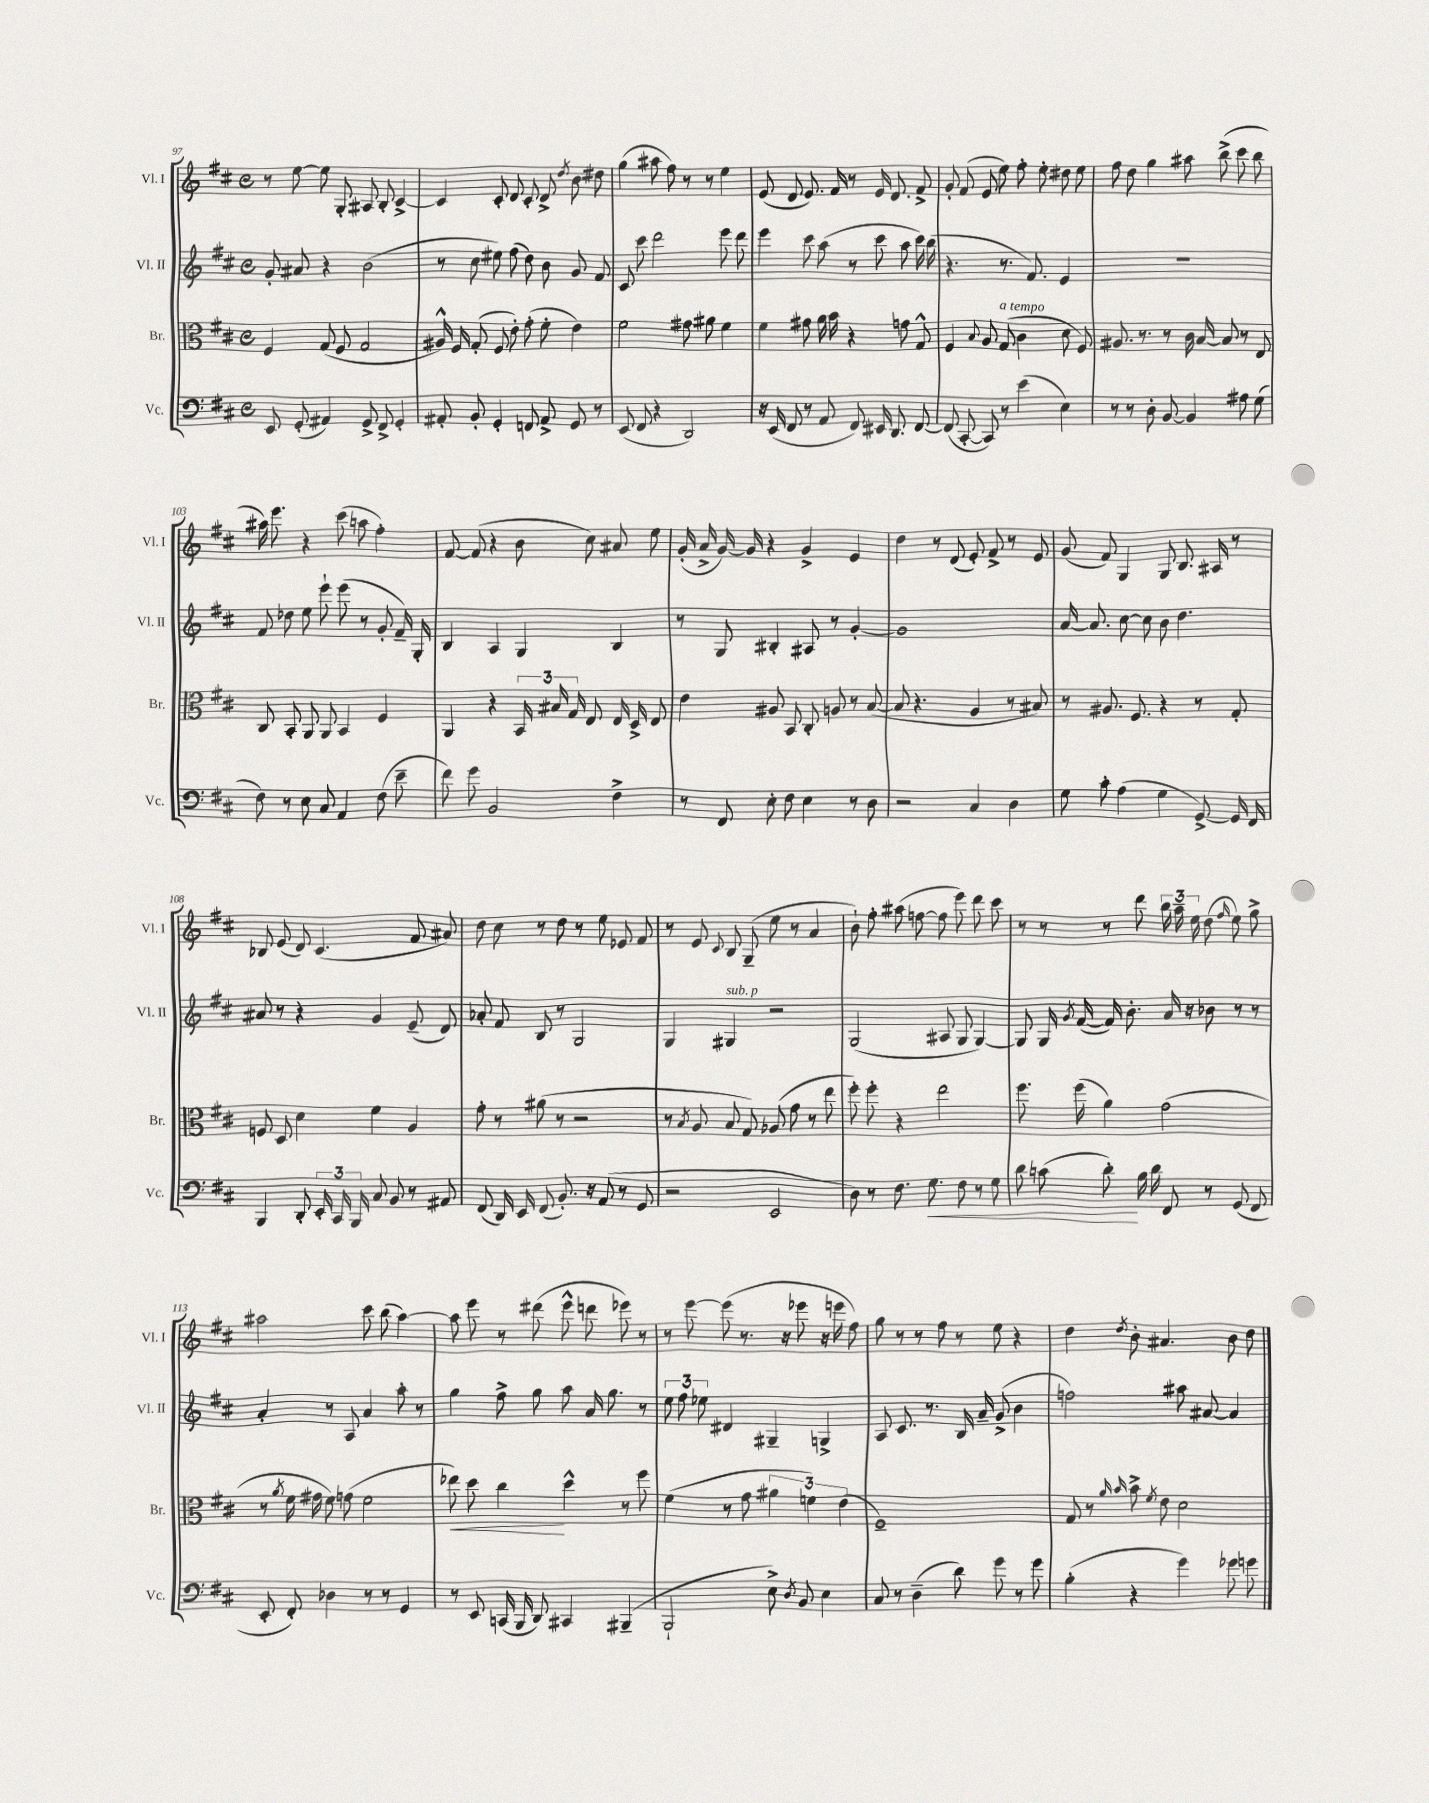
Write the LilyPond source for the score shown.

<<
\new StaffGroup <<
\new Staff = "s0" \with { instrumentName = "Vl. I" shortInstrumentName = "Vl. I" } {
    \clef treble \key d \major \defaultTimeSignature \time 4/4
    \autoBeamOff r8 e''8~ e''8 g8-. ais8 b8-. cis'4~-> |
    cis'4 cis'8-. d'8 cis'8-. d'8-> \acciaccatura { d''8 } b'8 dis''8 |
    g''4( ais''8 fis''8) r8 r8 e''4 |
    e'8( d'8 e'8.) fis'16 r8 e'16 d'8. fis'8-> |
    g'8-. fis'8( e'8 e''8) fis''8-. e''8-. dis''8 e''8 |
    fis''8 d''8 g''4 ais''8 b''8->( cis'''8 b''8 |
    ais''16) e'''8. r4 cis'''8( a''8 fis''4-.) |
    fis'8~ fis'8( r4 b'8 cis''8) ais'8 e''8 |
    g'16-.( a'16-> g'16~) g'16 r4 g'4-> e'4 |
    d''4 r8 d'8( e'8-.) fis'8-> r8 e'8 |
    g'8( fis'8) g4 g8 b8. ais16 r8 |
    bes8 e'8( d'8) cis'4.( fis'8 ais'8) |
    d''8 cis''8 r8 d''8 r8 e''8 ees'8 fis'8 |
    r8 e'8 \appoggiatura { cis'8 } b8 g8--( e''8 r8 a'4 |
    b'8-!) fis''8-. ais''8( f''8~ f''8 e'''8) d'''8 cis'''8 |
    r8 r8 r8 d'''8 \tuplet 3/2 { b''16 a''16-- e''16 } d''8( \grace { fis''16 } e''8) g''8-> |
    ais''2 cis'''8 b''8( ais''4~) |
    ais''8 e'''8 r8 dis'''8( e'''8-^ d'''8 ees'''8) r8 |
    r8 e'''8~ e'''8( r8. r16 ees'''8 r16 e'''16 fis''8) |
    g''8 r8 r8 fis''8 r8 e''8 r4 |
    d''4 \acciaccatura { d''8 } b'8-. ais'4. b'8 d''8 \bar "|." |
}
\new Staff = "s1" \with { instrumentName = "Vl. II" shortInstrumentName = "Vl. II" } {
    \clef treble \key d \major \defaultTimeSignature \time 4/4
    \autoBeamOff g'8-. ais'8 r4 b'2( |
    r8 cis''8 eis''8) fis''8( d''8) b'8 g'8 fis'8 |
    cis'8 cis'''8 d'''2 e'''8 d'''8 |
    e'''4 cis'''8 a''8( r8 cis'''8 a''8 cis'''16) b''16( |
    r4. r8. fis'8.) e'4 |
    R1 |
    fis'8 des''8 e''8 e'''8-! e'''8( r8 g'8-. fis'16--) g16-. |
    b4 a4 g4 b4 |
    r8 g8 bis4-. ais8 r8 g'4~-. |
    g'1 |
    a'16~ a'8. cis''8~ cis''8 b'8 d''4. |
    ais'8 r8 r4 g'4 e'8--( d'8) |
    aes'8-. fis'8 b8 r8 g2 |
    g4 gis4^\markup { \italic "sub. p" } r2 |
    g2( ais8 g8 g4~) |
    g8 g16 \acciaccatura { g'8 } fis'16~( fis'16) b'8.-. a'16 r16 bes'8 r8 r8 |
    a'4-. r8 a8 a'4 a''8-. r8 |
    g''4 fis''8-> g''8 a''8 a'16 g''8. r8 |
    \tuplet 3/2 { e''8 fis''8 ees''8 } dis'4 gis4-- g4-> |
    a8 cis'8. r8. b16 a'16-- g'8->( b'4 |
    f''2) ais''8 ais'8~ ais'4 \bar "|." |
}
\new Staff = "s2" \with { instrumentName = "Br." shortInstrumentName = "Br." } {
    \clef alto \key d \major \defaultTimeSignature \time 4/4
    \autoBeamOff fis4 g8( fis8 g2 |
    ais16-^) fis16 g8-.( fis8 e'8-.) g'8-.( fis'8-. e'4) |
    fis'2 gis'8 ais'8 fis'4 |
    fis'4 gis'8 a'16 b'16 r4 g'8 g8-^ |
    fis4 \appoggiatura { b8 } a8 g8^\markup { \italic "a tempo" }( cis'4 d'8 fis8) |
    ais8. r8. r8 cis'16 b16~ b8 r8 e8 |
    cis8 b,8-. a,8 a,8 b,4 fis4 |
    a,4 r4 \tuplet 3/2 { b,16 bis16 g16 } e8 e16 d16-> e8 |
    e'4 ais8 b,8 cis8-. a8 r8 b8~( |
    b8 r4. a4 r8 bis8) |
    r8 ais8. fis8. r4 r8 g8-. |
    f8 d8 d'4 fis'4 a4 |
    g'8-. r8 ais'8( r8 r2 |
    r8 \acciaccatura { b8 } a8 b8 g8) aes8( g'8 r8 e''8 |
    fis''8-.) fis''8-. r4 e''2 |
    fis''8. fis''16( a'4) g'2( |
    r8 \acciaccatura { a'8 } fis'16 gis'16 fis'8) g'8( fis'2 |
    ees''8\<) d''8 cis''4\! d''4-^ r8 fis''8 |
    fis'4( r8 g'8 \tuplet 3/2 { ais'4 f'4) e'4( } |
    fis1--) |
    g8 r8 \grace { a'16 b'16 } b'8-> \acciaccatura { fis'8 } e'8 d'2 \bar "|." |
}
\new Staff = "s3" \with { instrumentName = "Vc." shortInstrumentName = "Vc." } {
    \clef bass \key d \major \defaultTimeSignature \time 4/4
    \autoBeamOff e,8 g,8-.( ais,4) g,8-> fis,8-> g,4-. |
    ais,8-. b,8-. g,4-. f,8 ais,8-> g,8 r8 |
    e,8( fis,8 r4 d,2) |
    r16 e,16( fis,8 r8 a,8 fis,8) eis,16 d,8. fis,8~ |
    fis,8( cis,8~-. cis,8) r8 e'4( e4) |
    r8 r8 d8-. b,8~ b,4 ais8 g8( |
    fis8) r8 e8 cis8 a,4 fis8( e'8-- |
    fis'8) g'8 b,2 fis4-> |
    r8 fis,8 e8-. fis8 e4 r8 d8 |
    r2 cis4 d4 |
    g8 cis'8-. a4( g4 g,8~->) g,16 fis,16 |
    b,,4 d,8-. \tuplet 3/2 { e,16-. cis,16 b,,16 } cis8 b,8 r8 ais,8 |
    fis,8( d,16) e,16 fis,8( b,8.-.) r16 a,8( r8 g,8 |
    r2 e,2 |
    d8) r8 fis8. g8.\< fis8 r8 g8 |
    d'8 c'8( d'8-.\!) b16 d'16 fis,8 r8 g,8( fis,8 |
    e,8-. fis,8-.) des4 r8 r8 g,4 |
    r8 e,8 c,16( b,,16 d,8) cis,4 bis,,4--( |
    b,,2-! e8->) \acciaccatura { d8 } b,8 e4 |
    cis8 r8 d4--( d'8) g'8 r8 g'8 |
    b4-.( r4 g'4) ges'8 g'8 \bar "|." |
}
>>
>>
\layout { \context { \Score currentBarNumber = #97 } }
